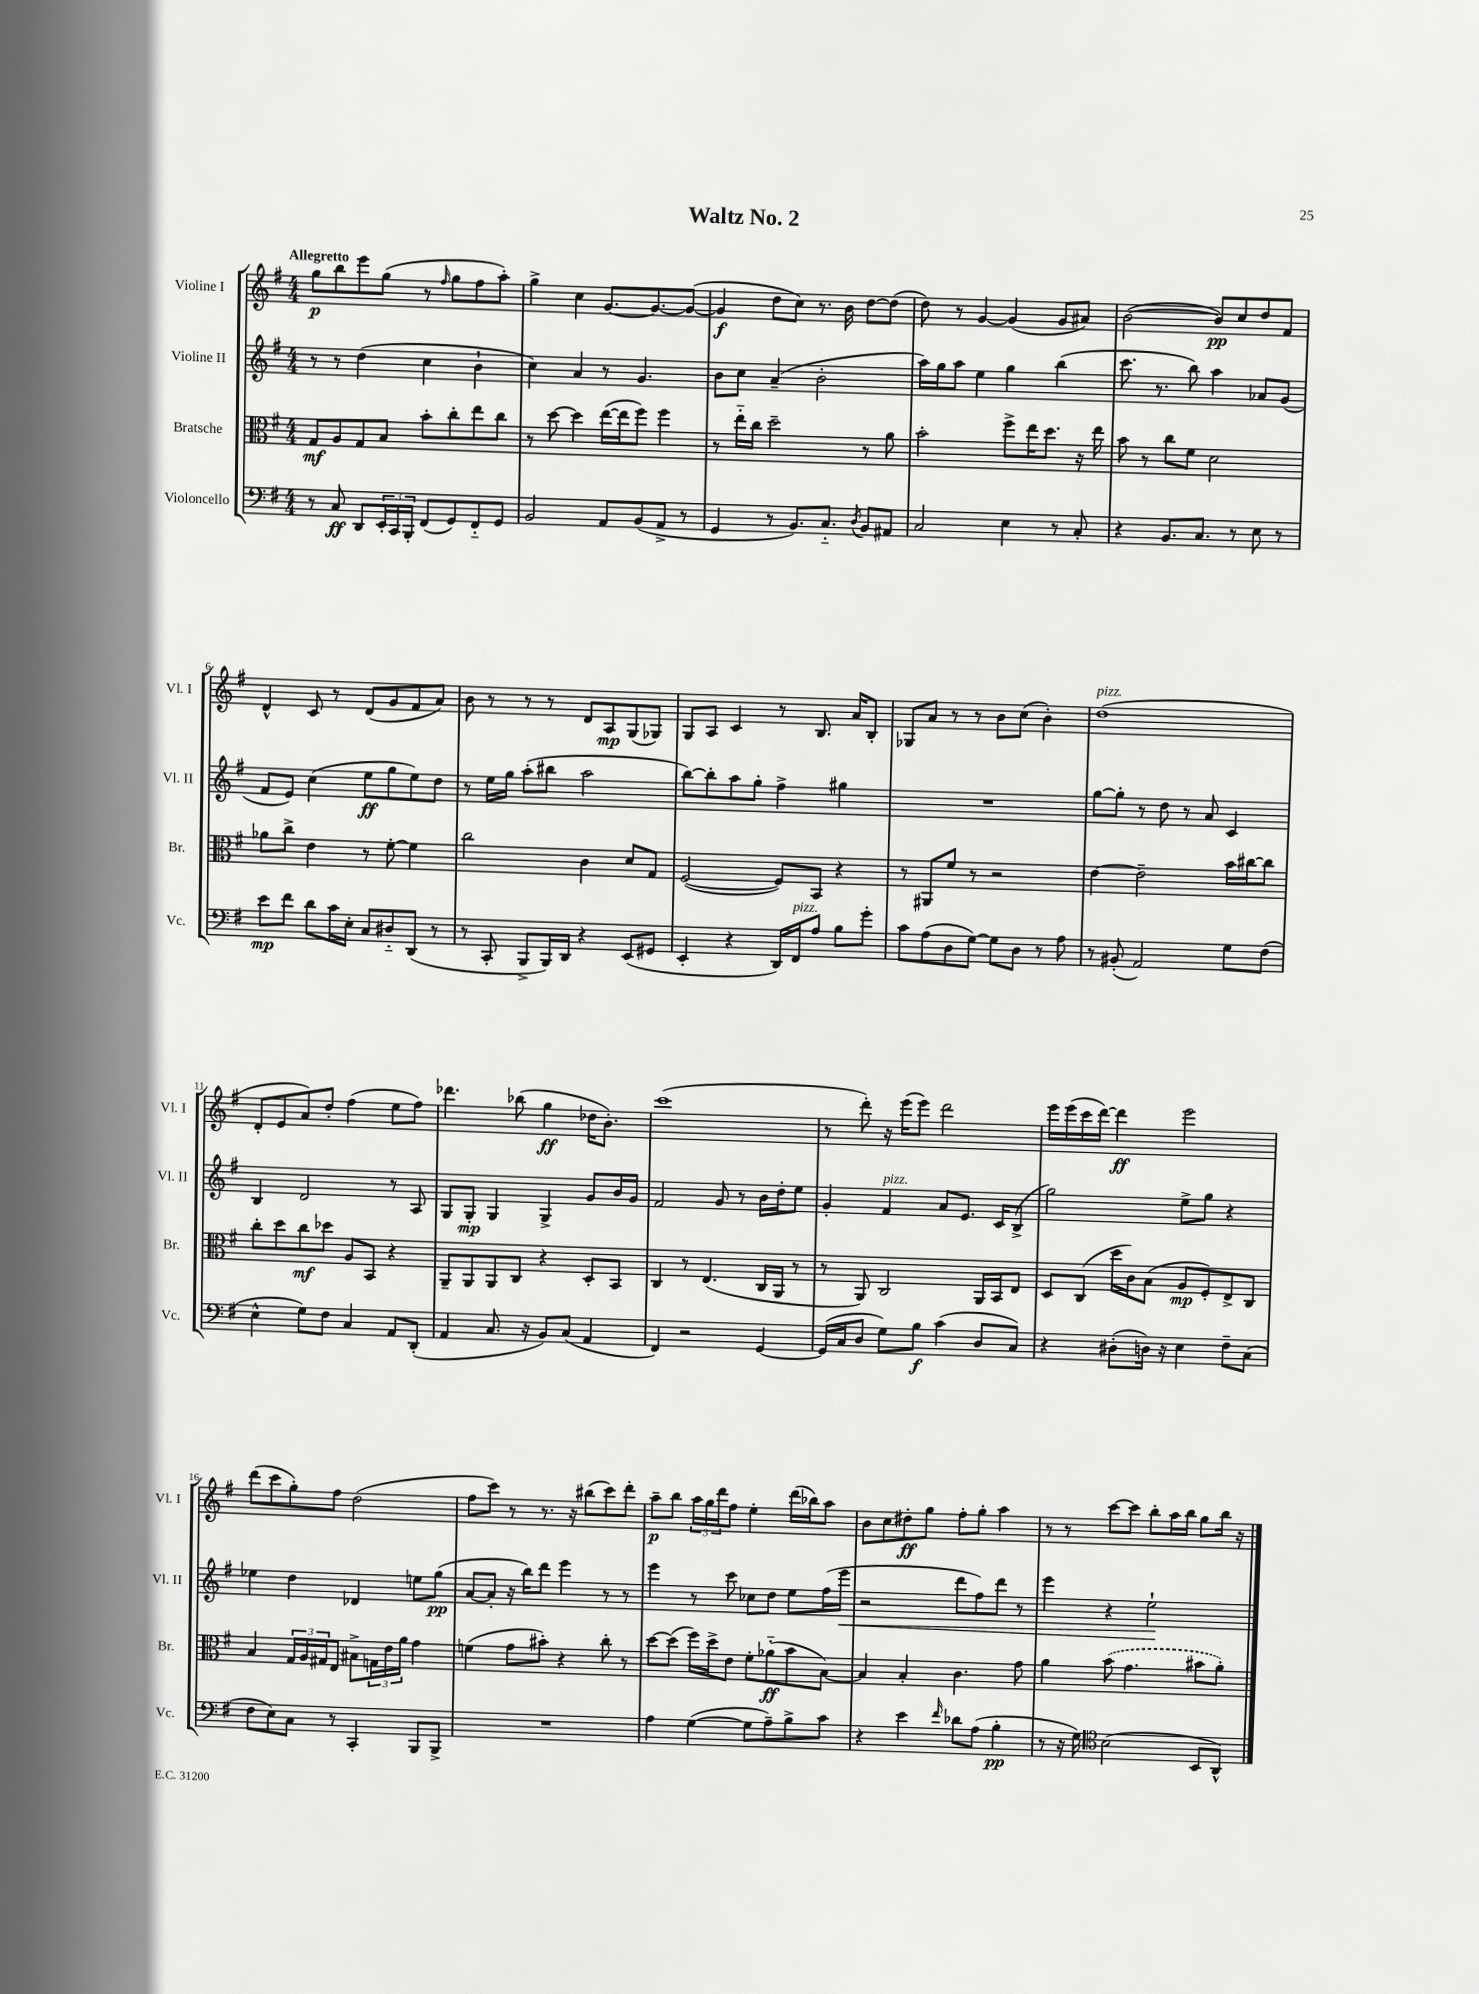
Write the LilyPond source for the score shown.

\header { title = "Waltz No. 2" }
<<
\new StaffGroup <<
\new Staff = "s0" \with { instrumentName = "Violine I" shortInstrumentName = "Vl. I" } {
    \clef treble \key g \major \numericTimeSignature \time 4/4 \tempo "Allegretto"
    g''8\p b''8 e'''8 g''8( r8 \grace { fis''16 } g''8 fis''8 a''8-.) |
    g''4-> c''4 g'8.~ g'8.~ g'8~( |
    g'4\f d''8 c''8) r8. b'16 d''8~ d''8( |
    d''8) r8 g'4~ g'4( g'8 ais'8) |
    b'2~( b'8\pp) c''8 d''8 fis'8 |
    d'4-^ c'8 r8 d'8( g'8 fis'8 a'8) |
    b'8 r8 r8 r8 d'8 a8\mp g8( ges8) |
    g8 a8 c'4 r8 b8. a'16 b8-. |
    ges8 a'8 r8 r8 b'8 c''8( b'4-.) |
    d''1^\markup { \italic "pizz." }( |
    d'8-. e'8 a'8) d''8-. fis''4( e''8 fis''8) |
    des'''4. bes''8( g''4\ff des''16 b'8.-.) |
    c'''1( |
    r8 d'''8-.) r16 e'''16( e'''8) d'''2 |
    e'''16 e'''16( c'''16 d'''16~) d'''4\ff e'''2 |
    d'''8( c'''8 g''8-.) fis''8 d''2( |
    fis''8 c'''8) r8 r8. r16 bis''8( c'''8) d'''8-. |
    a''8--\p b''8 \tuplet 3/2 { a''16 g''16 d'''16 } fis''8 e''4-. d'''16( bes''16) a''8 |
    b'8 c''8 dis''8-.\ff g''8 fis''8-. g''8-. a''4 |
    r8 r8 c'''8~ c'''8 b''8-. a''16 b''16 g''8 b''16 r16 \bar "|." |
}
\new Staff = "s1" \with { instrumentName = "Violine II" shortInstrumentName = "Vl. II" } {
    \clef treble \key g \major \numericTimeSignature \time 4/4
    r8 r8 d''4( c''4 b'4-! |
    c''4) a'4 r8 g'4. |
    b'8 c''8 a'4--( b'2-. |
    a''16) g''16 a''8 e''4 g''4 b''4( |
    c'''8. r8. b''8) a''4 aes'8 g'8( |
    fis'8 e'8) c''4( e''8\ff g''8 e''8) d''8 |
    r8 e''16 g''16 a''8-.( bis''8 a''2 |
    b''8~) b''8-. a''8 g''8-. fis''4-> gis''4 |
    R1 |
    g''8~ g''8-. r8 d''8 r8 a'8 c'4 |
    b4 d'2 r8 a8 |
    g8 g8-.\mp g4 g4-> g'8 b'16 g'16 |
    fis'2 g'8 r8 b'16 d''16-. e''8 |
    g'4-. fis'4^\markup { \italic "pizz." } a'8 e'8. c'16 b8->( |
    g''2) e''8-> g''8 r4 |
    ees''4 d''4 des'4 e''8 g''8\pp( |
    a'8~ a'8-. r16 b''16) d'''8 e'''4 r8 r8 |
    e'''4 r8 c'''8 ces''8 d''8 e''8 fis''16( e'''16\< |
    r2 d'''8 fis''8) d'''8 r8 |
    e'''4 r4 e''2-!\! \bar "|." |
}
\new Staff = "s2" \with { instrumentName = "Bratsche" shortInstrumentName = "Br." } {
    \clef alto \key g \major \numericTimeSignature \time 4/4
    g8\mf a8 g8 b8 b'8-. c''8-. e''8 c''8 |
    r8 d''8~ d''4 e''16~( e''16 fis''8) fis''4 |
    r8 e''16-_ c''16 d''2-- r8 a'8 |
    b'2-. fis''8-> e''16 d''8. r16 e''16 |
    b'8 r8 c''8 fis'8 d'2 |
    aes'8 c''8-> e'4 r8 fis'8~-. fis'4 |
    c''2 c'4 d'8 g8 |
    fis2~( fis8) b,8 r4 |
    r8 ais,8 fis'8 r8 r2 |
    e'4~ e'2-- b'16 cis''16~ cis''8 |
    c''8-. d''8 c''8\mf des''8 a8 b,8 r4 |
    a,8-- a,8 a,8 c8 r4 d8-. b,8 |
    c4 r8 e4.( c16 a,16 r8 |
    r8 a,8) c2 a,16 b,16 e8 |
    d8 c8( d''16 c'16) b8( a8\mp fis8-.) e8-> c8 |
    b4 \tuplet 3/2 { g16 a16 gis16 } e8 bis8-> \tuplet 3/2 { g16 e'16 a'16 } g'4 |
    f'4( g'8 bis'8-.) r4 c''8-. r8 |
    d''8~ d''8( fis''16) d''16-> e'8 fis'8-. aes'8-_\ff( b'8 b8~) |
    b4 b4-. c'4. g'8 |
    a'4 \once \slurDashed b'8( g'4. bis'8 a'8-.) \bar "|." |
}
\new Staff = "s3" \with { instrumentName = "Violoncello" shortInstrumentName = "Vc." } {
    \clef bass \key g \major \numericTimeSignature \time 4/4
    r8 c8\ff d,8 \tuplet 3/2 { e,16-. c,16 b,,16-. } fis,8( g,8) fis,8-_ g,8 |
    b,2 a,8 b,8( a,8-> r8 |
    g,4 r8 b,8.) c8.-_ \acciaccatura { d8 } b,8 ais,8 |
    c2 e4 r8 c8-. |
    r4 b,8. c8. r8 e8 r8 |
    e'8\mp fis'8 d'8 c'16 e16-. c8 dis8-_ d,8( r8 |
    r8 c,8-. b,,8-> b,,16) d,16 r4 e,8( gis,8 |
    e,4-. r4 d,16) fis,16^\markup { \italic "pizz." } a8 b8 g'8-. |
    c'8 a8( d8 g8~) g8 d8 r8 a8 |
    r8 bis,8-.( a,2) g8 fis8( |
    e4-^ g8) fis8 c4 a,8 d,8-.( |
    a,4 c8. r16 b,8) c8( a,4 |
    fis,4) r2 g,4~ |
    g,16( c16 d8 g8) b8\f c'4( d8 c8) |
    r4 dis8-.( d16) r16 e4 fis8-- c8( |
    fis8 e8) c8 r8 c,4-. b,,8 b,,8-> |
    R1 |
    a4 g4~( g8 a8--) b8-> c'8 |
    r4 e'4 \grace { fis'16 } des'8 a8( b4-.\pp |
    r8 r16 g16) \clef tenor b2( b,8 a,8-^) \bar "|." |
}
>>
>>
